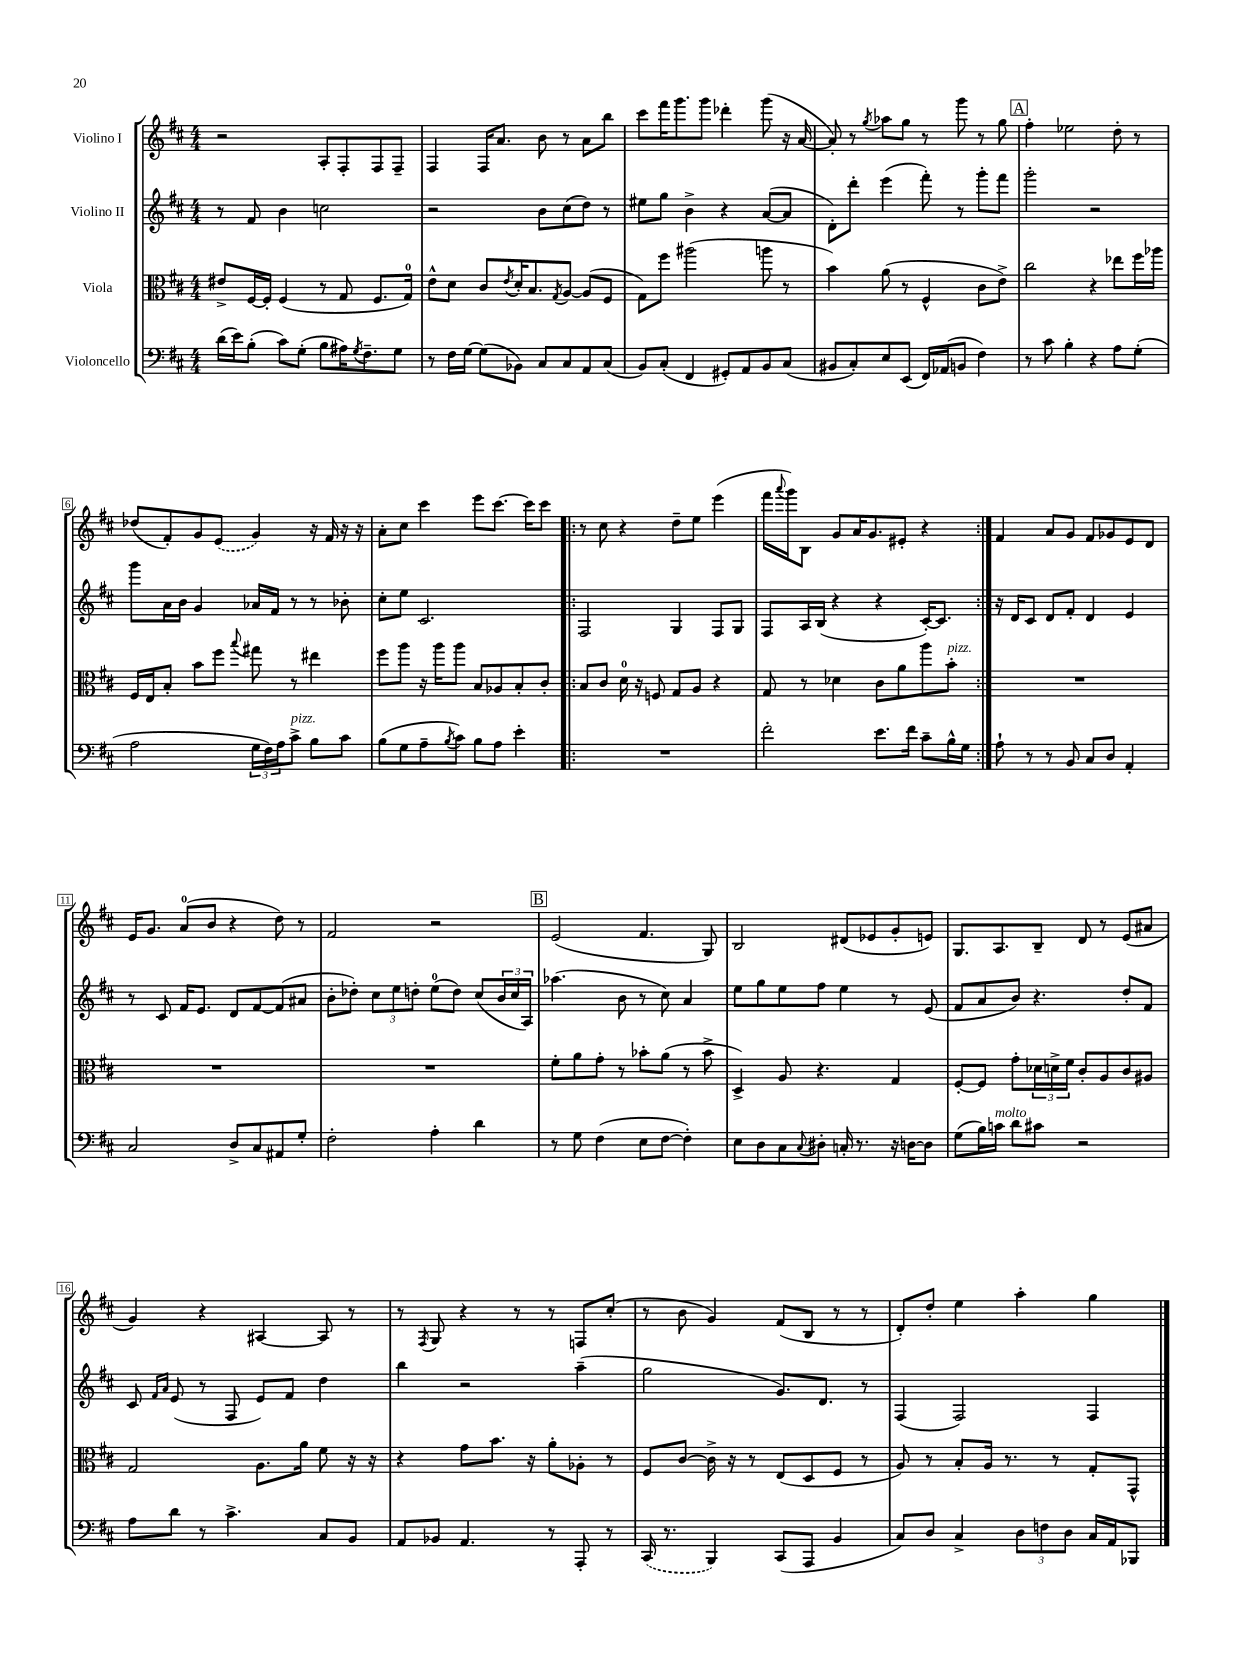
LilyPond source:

<<
\new StaffGroup <<
\new Staff = "s0" \with { instrumentName = "Violino I" } {
    \clef treble \key d \major \numericTimeSignature \time 4/4
    r2 a8-. fis8-. fis8 fis8-- |
    fis4 fis16 a'8. b'8 r8 a'8 b''8 |
    cis'''8 fis'''16 g'''8. g'''8 des'''4-. g'''8( r16 a'16~ |
    a'8-.) r8 \acciaccatura { g''8 } aes''8 g''8 r8 g'''8 r8 g''8 |
    \mark \markup { \box "A" } fis''4-. ees''2 d''8-. r8 |
    des''8( fis'8-.) g'8 \once \slurDashed e'8( g'4) r16 fis'16 r16 r16 |
    a'8-. cis''8 cis'''4 e'''8 cis'''8.~ cis'''16 cis'''8 |
    \repeat volta 2 { r8 cis''8 r4 d''8-- e''8 e'''4( |
    fis'''16 \appoggiatura { a'''8 } g'''16) b8 g'8 a'16 g'8. eis'8-. r4 | }
    fis'4 a'8 g'8 fis'8 ges'8 e'8 d'8 |
    e'16 g'8. a'8-0( b'8 r4 d''8) r8 |
    fis'2 r2 |
    \mark \markup { \box "B" } e'2( fis'4. g8) |
    b2 dis'8( ees'8 g'8-. e'8) |
    g8. a8. b8-- d'8 r8 e'8( ais'8 |
    g'4) r4 ais4~ ais8 r8 |
    r8 \acciaccatura { fis8 } g8 r4 r8 r8 f8 cis''8-.( |
    r8 b'8 g'4) fis'8( b8 r8 r8 |
    d'8-.) d''8-. e''4 a''4-. g''4 \bar "|." |
}
\new Staff = "s1" \with { instrumentName = "Violino II" } {
    \clef treble \key d \major \numericTimeSignature \time 4/4
    r8 fis'8 b'4 c''2 |
    r2 b'8 cis''8( d''8) r8 |
    eis''8 g''8 b'4-> r4 a'8~( a'8 |
    d'8-.) d'''8-. e'''4( fis'''8-.) r8 g'''8-. fis'''8 |
    \mark \markup { \box "A" } g'''2-. r2 |
    g'''8 a'16 b'16 g'4 aes'16 fis'16 r8 r8 bes'8-. |
    cis''8-. e''8 cis'2. |
    \repeat volta 2 { fis2 g4 fis8 g8 |
    fis8 a16 b16( r4 r4 cis'16~-.) cis'8. | }
    r16 d'16 cis'8 d'8 fis'8-. d'4 e'4 |
    r8 cis'8 fis'16 e'8. d'8 fis'8~ fis'8( ais'8 |
    b'8-. des''8-.) \tuplet 3/2 { cis''8 e''8 d''8-. } e''8-0( d''8) cis''8( \tuplet 3/2 { b'16 cis''16 a16) } |
    \mark \markup { \box "B" } aes''4.( b'8 r8 cis''8) a'4 |
    e''8 g''8 e''8 fis''8 e''4 r8 e'8( |
    fis'8 a'8 b'8) r4. d''8-. fis'8 |
    cis'8 \grace { fis'16 a'16 } e'8( r8 fis8 e'8) fis'8 d''4 |
    b''4 r2 a''4--( |
    g''2 g'8.) d'8. r8 |
    fis4( fis2) fis4 \bar "|." |
}
\new Staff = "s2" \with { instrumentName = "Viola" } {
    \clef alto \key d \major \numericTimeSignature \time 4/4
    eis'8-> fis16~ fis16-. fis4( r8 g8 fis8. g16-0) |
    e'8-^ d'8 cis'8 \acciaccatura { e'8 } d'16-. b8. \acciaccatura { g8 } a8~ a8( fis8 |
    g8) fis''8 ais''2( a''8 r8 |
    b'4) a'8( r8 fis4-^ cis'8 e'8->) |
    \mark \markup { \box "A" } cis''2 r4 ees''8 fis''16 aes''16 |
    fis16 e16 b8-. b'8 fis''8 \appoggiatura { b''8 } gis''8 r8 eis''4 |
    fis''8 a''8 r16 a''16 a''8 b8 aes8 b8-. cis'8-. |
    \repeat volta 2 { b8 cis'8 d'16-0 r16 f8 g8 a8 r4 |
    g8 r8 des'4 cis'8 a'8 a''8 b'8-.^\markup { \italic "pizz." } | }
    R1 |
    R1 |
    R1 |
    \mark \markup { \box "B" } fis'8-. a'8 g'8-. r8 bes'8-. a'8( r8 bes'8-> |
    d4->) a8 r4. g4 |
    fis8~-. fis8 g'8-. \tuplet 3/2 { des'16 d'16-> fis'16 } cis'8-. a8 cis'8 ais8 |
    g2 a8. a'16 fis'8 r16 r16 |
    r4 g'8 b'8. r16 a'8-. aes8-. r8 |
    fis8 cis'8~ cis'16-> r16 r8 e8( d8 fis8 r8 |
    a8) r8 b8-. a16 r8. r8 g8-. g,8-^ \bar "|." |
}
\new Staff = "s3" \with { instrumentName = "Violoncello" } {
    \clef bass \key d \major \numericTimeSignature \time 4/4
    d'16( e'16) b8-.( cis'8) g8-.( b8 ais16) \acciaccatura { g8 } fis8.-- g8 |
    r8 fis16 g16~ g8( bes,8) cis8 cis8 a,8 cis8( |
    b,8) cis8-.( fis,4 gis,8-.) a,8 b,8 cis8( |
    bis,8 cis8-.) e8 e,8( fis,16) aes,16( b,8 fis4) |
    \mark \markup { \box "A" } r8 cis'8 b4-. r4 a8 g8-.( |
    a2 \tuplet 3/2 { g16 fis16) a16 } cis'8->^\markup { \italic "pizz." } b8 cis'8 |
    b8( g8 a8-- \acciaccatura { b8 } cis'8) b8 a8 e'4-. |
    \repeat volta 2 { R1 |
    fis'2-. e'8. fis'16 cis'8-- b16-^ g16 | }
    a8-! r8 r8 b,8 cis8 d8 a,4-. |
    cis2 d8-> cis8 ais,8 g8-. |
    fis2-. a4-. d'4 |
    \mark \markup { \box "B" } r8 g8 fis4( e8 fis8~ fis4-.) |
    e8 d8 cis8 \appoggiatura { cis8 } dis8-. c16-. r8. r16 d16~ d8 |
    g8( b16) c'16^\markup { \italic "molto" } d'8 cis'8 r2 |
    a8 d'8 r8 cis'4.-> cis8 b,8 |
    a,8 bes,8 a,4. r8 a,,8-. r8 |
    \once \slurDashed cis,16( r8. b,,4) cis,8( a,,8 b,4 |
    cis8) d8 cis4-> \tuplet 3/2 { d8 f8 d8 } cis16 a,16 bes,,8 \bar "|." |
}
>>
>>
\layout { \context { \Score \override BarNumber.stencil = #(make-stencil-boxer 0.1 0.3 ly:text-interface::print) } }
